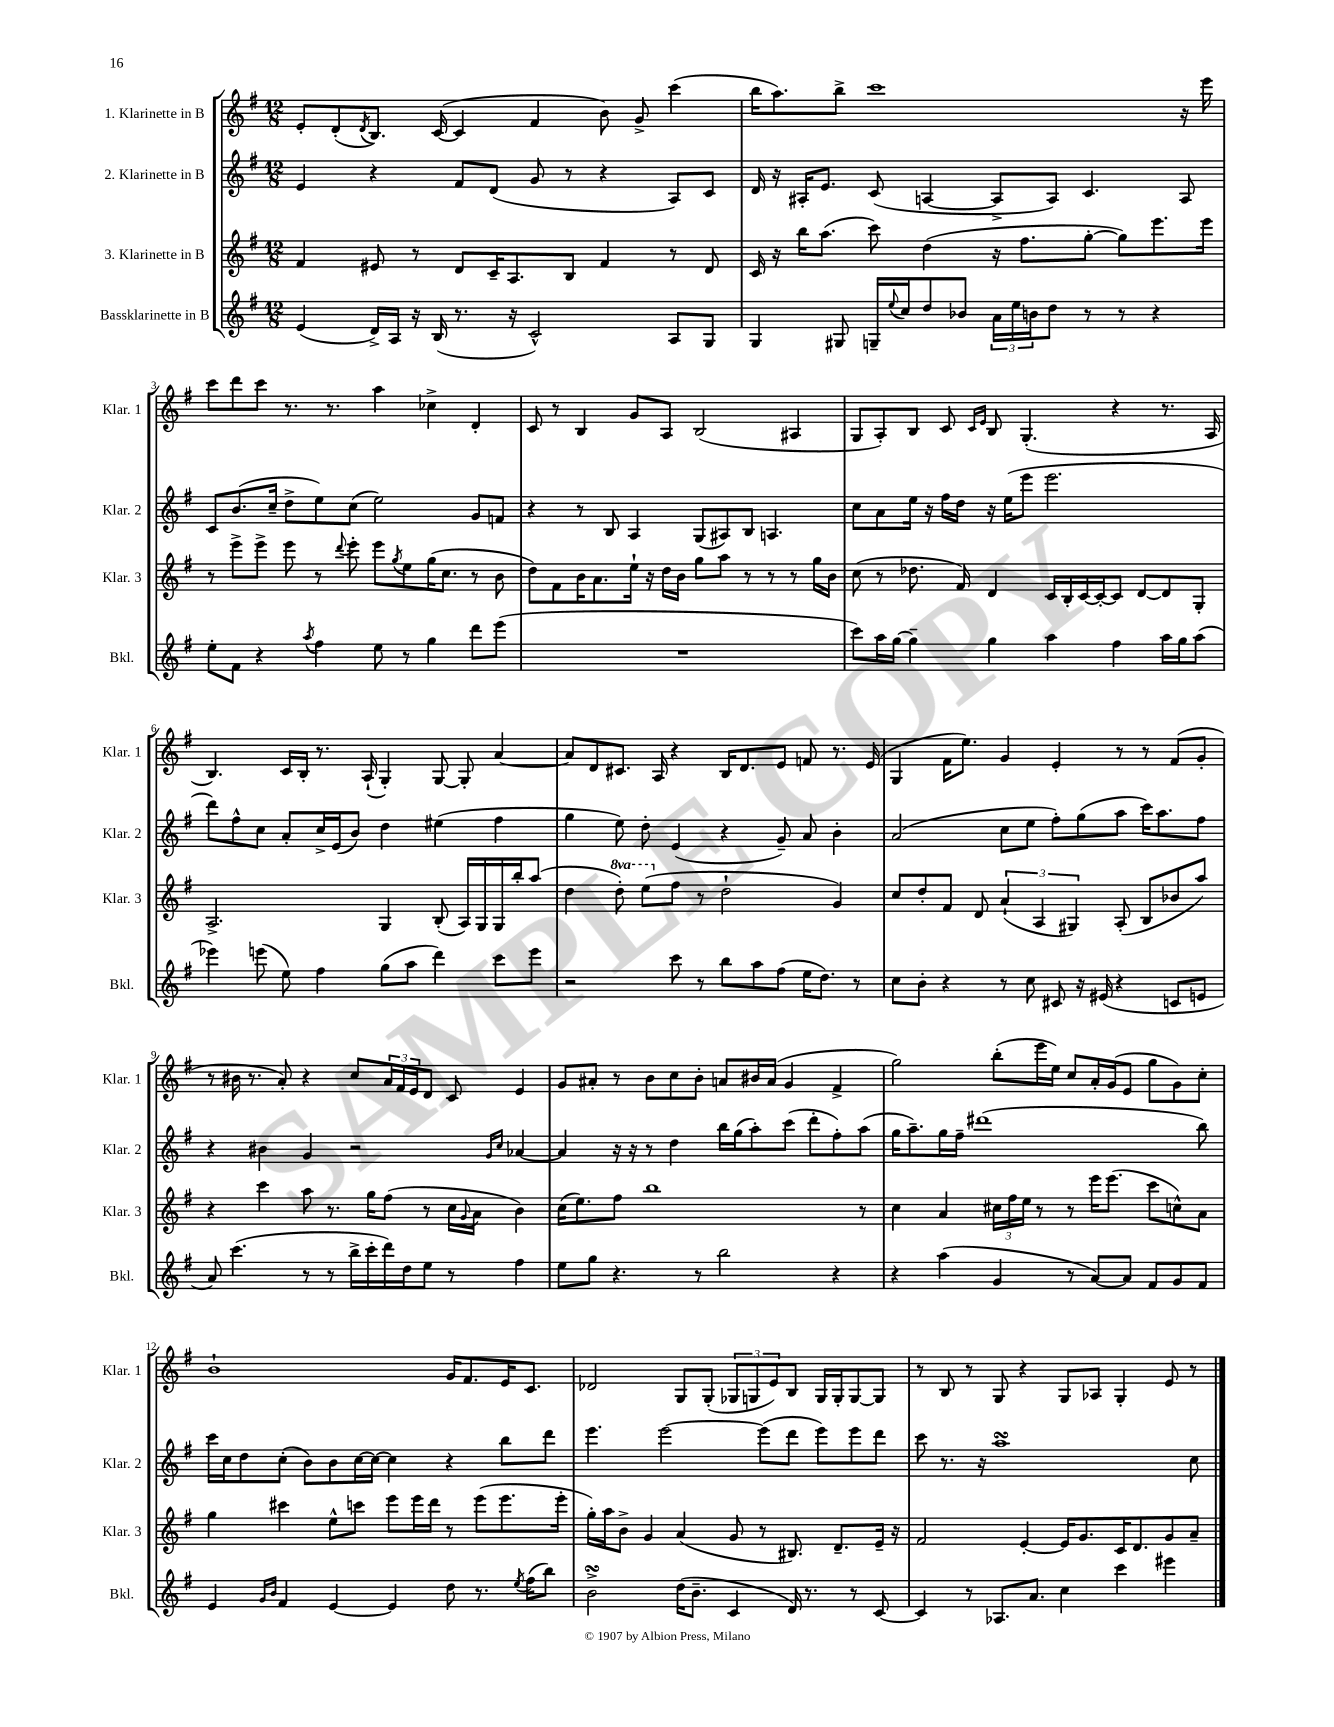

**kern	**kern	**kern	**kern
*part4	*part3	*part2	*part1
*staff4	*staff3	*staff2	*staff1
*I"Bassklarinette in B	*I"3. Klarinette in B	*I"2. Klarinette in B	*I"1. Klarinette in B
*I'Bkl.	*I'Klar. 3	*I'Klar. 2	*I'Klar. 1
*clefG2	*clefG2	*clefG2	*clefG2
*k[f#]	*k[f#]	*k[f#]	*k[f#]
*M12/8	*M12/8	*M12/8	*M12/8
=1	=1	=1	=1
(4e/	4f#/	4e/	8e'/L
.	.	.	(8d'/
.	.	.	8qd/
16d^/LL)	8e#X/	4r	8.B/J)
16A/JJ	.	.	.
16r	8r	.	.
(16B/	.	.	([16c/
8.r	8d/L	8f#/L	4c/]
.	16c~/K	(8d/J	.
16r	8.A/	.	.
2c^^/)	.	8g/	4f#/
.	8B/J	8r	.
.	4f#/	4r	8b\)
.	.	.	8g^/
8A/L	8r	8A/L)	(4ccc\
8G/J	8d/	8c/J	.
=2	=2	=2	=2
4G/	16c/	16d/	16bb\KL
.	16r	16r	8.aa\)
.	16bb\KL	16A#X'/KL	.
.	(8.aa\J	8.e/J	.
8G#X/	.	.	8bb^\J
16Gn~/LL	8ccc\)	(8c/	1ccc
8qqee/	.	.	.
16cc/J	.	.	.
8dd/	(4dd\	[4An/	.
8b-X/J	.	.	.
24a\LL	16r	8A^/L]	.
24ee\	.	.	.
.	8.ff#\L	.	.
24bn\J	.	.	.
8dd\J	.	8A/J)	.
8r	[8gg'\J	4.c/	.
8r	8gg\L])	.	.
4r	8.eee\	.	.
.	.	8A/	16r
.	16eee\Jk	.	16eee\
!!LO:LB:g=z
=3	=3	=3	=3
8ee'\L	8r	8c/L	8ccc\L
8f#\J	8eee^\L	(8.b/	8ddd\
4r	8eee^\J	.	8ccc\J
.	.	16cc~/Jk	.
.	8eee\	8dd^\L	8.r
8qaa/	.	.	.
4ff#\	8r	8ee\)	.
.	.	.	8.r
.	8qqddd/	.	.
.	8eee'\	(8cc\J	.
8ee\	8eee\L	2ee\)	4aa\
.	8qgg/	.	.
8r	8ee\	.	.
4gg\	(16gg\K	.	4cc-X^\
.	8.cc\J	.	.
8ddd\L	8r	8g/L	4d'/
(8eee\J	8b\	8fn/J	.
=4	=4	=4	=4
1.r	8dd\L)	4r	8c/
.	8f#\	.	8r
.	16b\K	8r	4B/
.	8.a\	.	.
.	.	8B/	.
.	16ee`\Jk	4A/	8g/L
.	16r	.	.
.	16dd\LL	.	8A/J
.	16b\JJ	.	.
.	8gg\L	(8G/L	(2B/
.	8aa\J	8A#X/)	.
.	8r	8B/J	.
.	8r	4.An/	.
.	8r	.	4A#X/
.	16gg\LL	.	.
.	16b\JJ	.	.
=5	=5	=5	=5
8ccc\L)	(8cc\	8cc\L	8G/L
16aa\L	8r	8a\	8A'/)
[16gg\JJ	.	.	.
4gg~\]	8.dd-X\	16ee\Jk	8B/J
.	.	16r	.
.	.	16ff#\LL	8c/
.	16f#/)	16dd\JJ	.
.	.	.	16qqc/LL
.	.	.	16qqe/JJ
4gg\	4d/	16r	8B/
.	.	(16ee\KL	.
.	.	8eee\J	(4.G'/
4aa\	16c/LL	2.eee\	.
.	16B'/	.	.
.	[16c/	.	.
.	16c'/J_	.	.
4ff#\	8c/J]	.	4r
.	[8d/L	.	.
16aa\LL	8d/]	.	8.r
16gg\J	.	.	.
(8aa\J	8G'/J	.	.
.	.	.	16A/
!!LO:LB:g=z
=6	=6	=6	=6
4eee-X\)	2.A^/	8ddd\L)	4.B/)
.	.	8ff#^^\	.
(8eeen\	.	8cc\J	.
8ee\)	.	8a'/L	16c/LL
.	.	.	16B'/JJ
4ff#\	.	16cc^/L	8.r
.	.	(16e/J	.
.	.	8b/J)	.
.	.	.	(16A`/
(8gg\L	4G/	4dd\	4G'/)
8aa\J	.	.	.
4ddd\)	(8B'/	(4ee#X\	[8G/
.	16A/LL)	.	8G'/]
.	16G/	.	.
8ccc\L	16G/	4ff#\	[4a/
.	16bb'/J	.	.
8eee\J	(8aa/J	.	.
=7	=7	=7	=7
2r	4dd\	4gg\	8a/L]
.	.	.	8d/
*	*8va	*	*
.	8ddd'\)	8ee\)	8.c#X/J
.	(8eee\L	8dd'\	.
.	.	.	16A/
*	*X8va	*	*
8ccc\	8ff#\J	(4e/	4r
8r	8r	.	.
8bb\L	2dd`\	4r	16B/KL
.	.	.	8.d/
8aa\	.	.	.
(8ff#\J	.	8g~/)	8e/J
16ee\KL	.	8a/	8fn/
8.dd\J)	.	.	.
.	4g/)	4b'\	8.r
8r	.	.	.
.	.	.	(16e/
=8	=8	=8	=8
8cc\L	8cc/L	(2a/	4G/
8b'\J	8dd'/	.	.
4r	8f#/J	.	16f#\KL
.	.	.	8.ee\J)
.	8d/	.	.
8r	(6a`/	8cc\L	4g/
8cc\	.	8ee\J	.
.	6A/	.	.
8c#X/	.	8ff#'\L)	4e'/
.	6G#X/)	.	.
16r	.	(8gg\	.
(16e#X/	.	.	.
4r	(8A'/	8aa\J	8r
.	8B/L	16ccc\KL)	8r
.	.	8.aa\	.
8cn/L	8b-X/	.	(8f#/L
8en/J	8aa/J)	8ff#\J	8g'/J
!!LO:LB:g=z
=9	=9	=9	=9
8a/)	4r	4r	8r
(4.ccc\	.	.	16b#X\
.	.	.	8.r
.	4ccc\	4b#X\	.
.	.	.	8a'/)
8r	8aa\	4g/	4r
8r	8.r	.	.
16bb^\LL	.	2r	8cc/L
16ccc'\	16gg\KL	.	.
16ddd\)	(8ff#\J	.	24a/L
.	.	.	24f#/
16dd\J	.	.	.
.	.	.	24e/J
8ee\J	8r	.	8d/J
8r	16cc\LL	.	8c/
.	8qqg/	.	.
.	16a\JJ	.	.
.	.	16qqg/LL	.
.	.	16qqcc/JJ	.
4ff#\	4b\)	[4a-X/	4e/
=10	=10	=10	=10
8ee\L	(16cc\KL	4a-/]	8g/L
.	8.ee\)	.	.
8gg\J	.	.	8a#X'/J
4.r	8ff#\J	16r	8r
.	.	16r	.
.	1bb	8r	8b\L
.	.	4dd\	8cc\
8r	.	.	8b'\J
2bb\	.	16bb\LL	8an/L
.	.	(16gg\J	.
.	.	8aa'\)	16b#X/L
.	.	.	(16a/JJ
.	.	(8ccc\J	4g/
.	.	8ddd'\L	.
4r	.	8ff#'\)	4f#^/
.	8r	(8aa\J	.
=11	=11	=11	=11
4r	4cc\	16gg\KL	2gg\)
.	.	8.aa~\)	.
(4aa\	4a/	16gg\L	.
.	.	16ff#~\JJ	.
.	.	(1ddd#X	.
4g/	24cc#X\LL	.	(8bb'\L
.	24ff#\	.	.
.	24ee\JJ	.	.
.	8r	.	16eee\L
.	.	.	16ee\JJ)
8r	8r	.	8cc/L
[8a/L)	16eee\KL	.	16a'/L
.	(8.eee\J	.	(16g/J
8a/J]	.	.	8e/J
8f#/L	8ccc\L	.	8gg\L
8g/	8ccn^^\)	.	8g\)
8f#/J	8a\J	8bb\)	8cc'\J
!!LO:LB:g=z
=12	=12	=12	=12
4e/	4gg\	16ccc\LL	1b`
.	.	16cc\J	.
.	.	8dd\	.
16qqg/LL	.	.	.
16qqb/JJ	.	.	.
4f#/	4ccc#X\	(8cc'\J	.
.	.	8b\L)	.
[4e/	8ee^^\L	8b\	.
.	8cccn\J	[16cc\L	.
.	.	16cc\JJ_	.
4e/]	8eee\L	4cc\]	.
.	16eee\L	.	.
.	16ddd\JJ	.	.
8dd\	8r	4r	16g/KL
.	.	.	8.f#/
8.r	(8eee\L	.	.
.	8.eee\	8bb\L	16e/K
8qee/	.	.	.
(16ff#\KL	.	.	8.c/J
8bb\J)	.	8ddd\J	.
.	16eee'\Jk	.	.
=13	=13	=13	=13
2bsSsS^\	16gg'\LL)	4.eee\	2d-X/
.	16aa\J	.	.
.	8b^\J	.	.
.	4g/	.	.
.	.	[2eee\	.
(16dd\KL	(4a/	.	8G/L
8.b~\J	.	.	.
.	.	.	(8G'/J
4c/	8g/	.	12G-X/L
.	.	.	12Gn/
.	8r	(8eee\L]	.
.	.	.	12e/)
16d/)	8.B#X/)	8ddd\J	8B/J
8.r	.	.	.
.	.	8eee\L)	16G/LL
.	8.d~/L	.	16G'/J
8r	.	8eee\	[8G/
[8c/	16e~/Jk	8ddd\J	8G/J]
.	16r	.	.
=14	=14	=14	=14
4c/]	2f#/	8ccc\	8r
.	.	8.r	8B/
8r	.	.	8r
.	.	16r	.
8.A-X/L	.	1aasSSS	8G/
.	[4e'/	.	4r
8.a/J	.	.	.
4cc\	16e/KL]	.	8G/L
.	8.g/	.	.
.	.	.	8A-X/J
4ccc\	16c/K	.	4G'/
.	8.d/	.	.
4eee#X\	8g/	.	8e/
.	8a~/J	8cc\	8r
==	==	==	==
*-	*-	*-	*-
